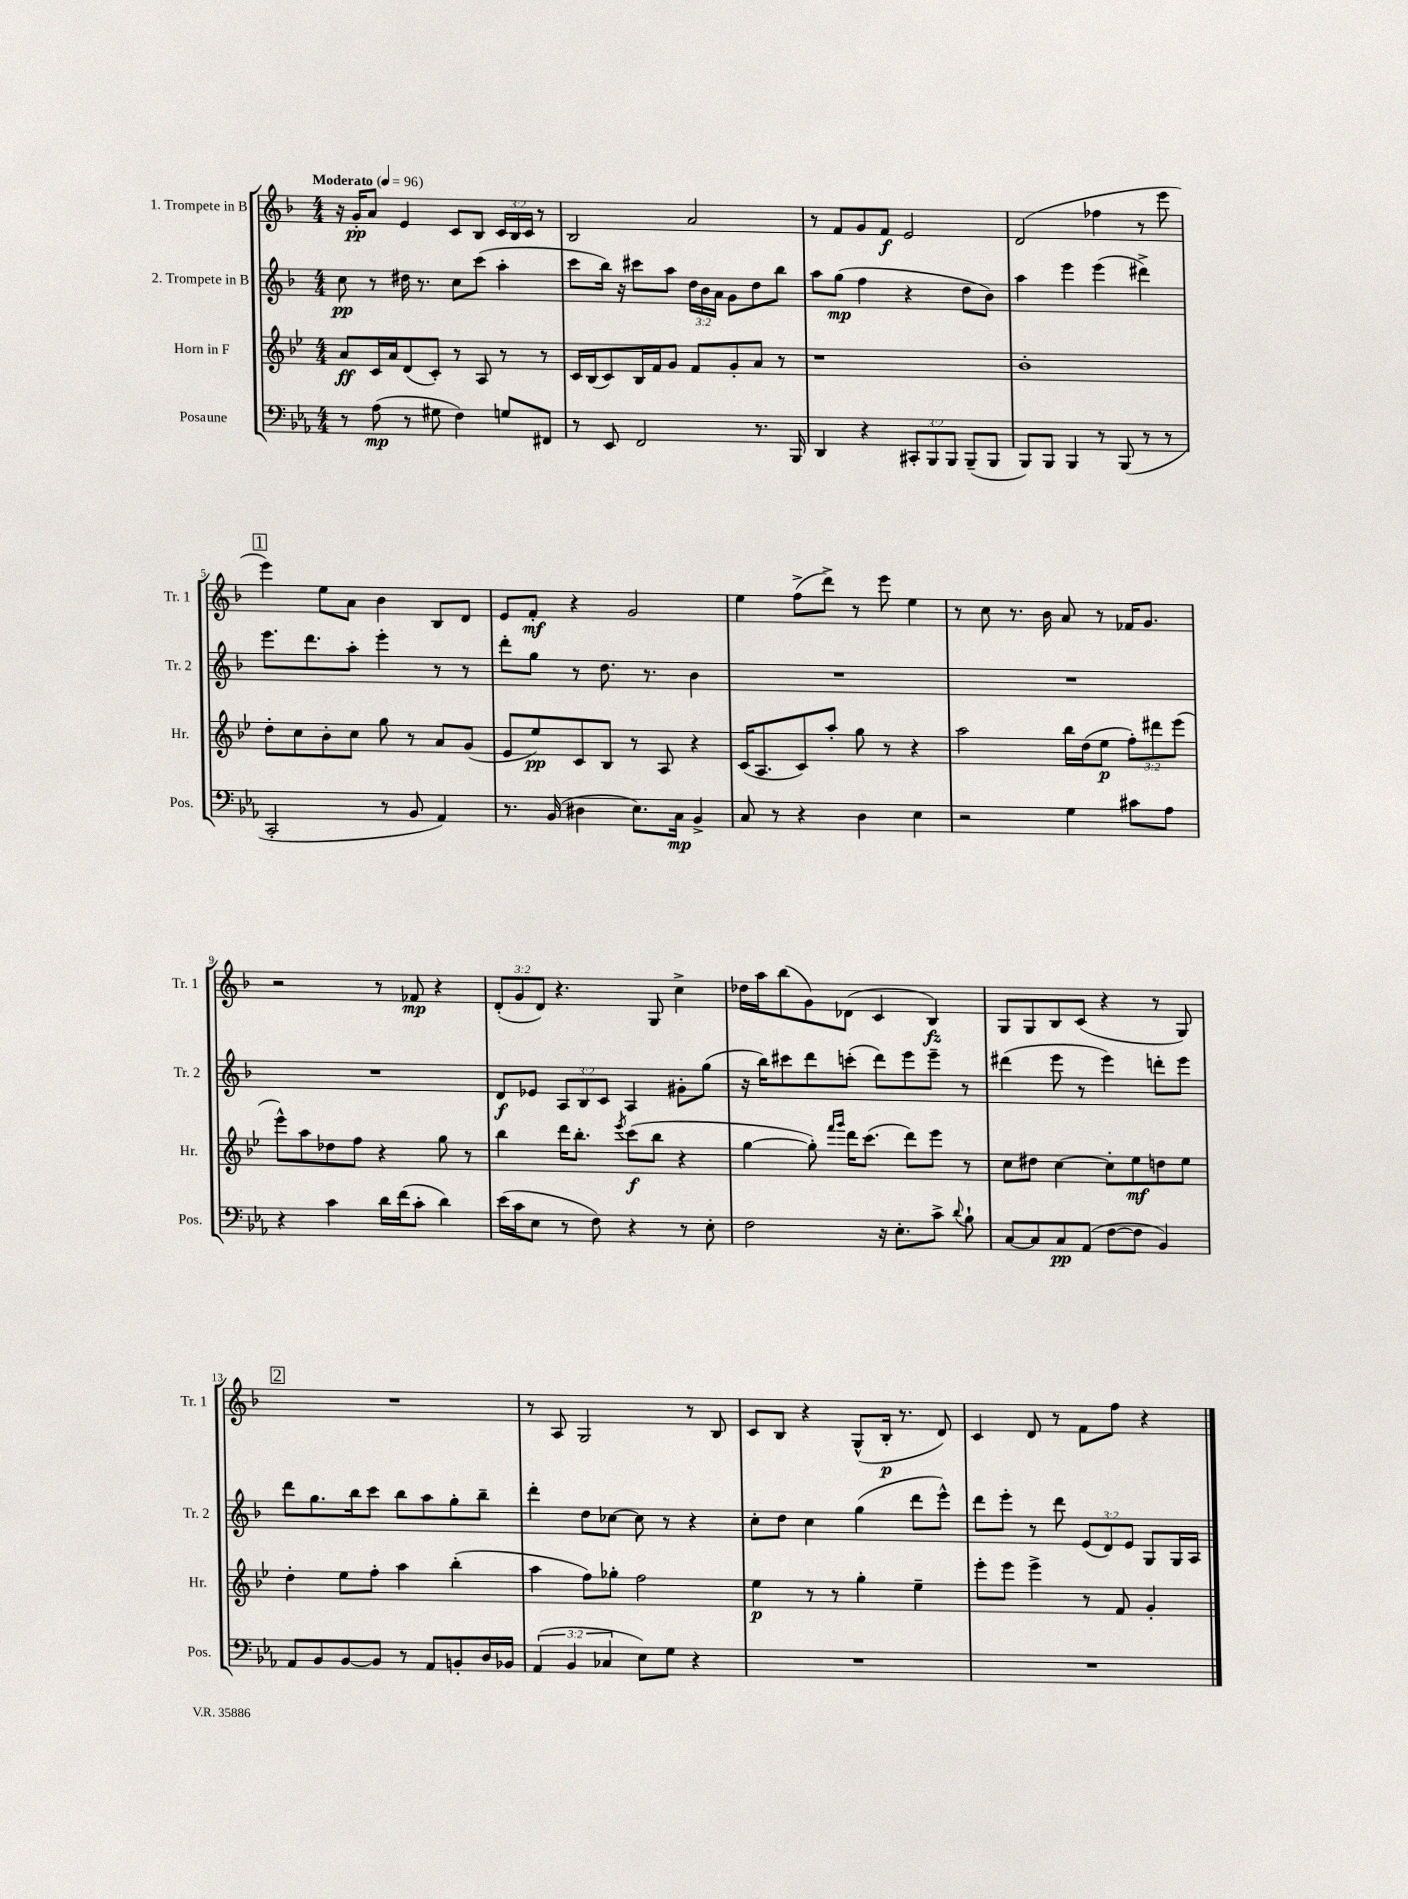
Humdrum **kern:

**kern	**kern	**kern	**kern
*staff4	*staff3	*staff2	*staff1
*clefF4	*clefG2	*clefG2	*clefG2
*k[b-e-a-]	*k[b-e-]	*k[b-]	*k[b-]
*M4/4	*M4/4	*M4/4	*M4/4
*MM96	*MM96	*MM96	*MM96
8r	8a/L	8cc\	16r
.	.	.	16g'/LK
(8A-\	16c/L	8r	8a/J
.	16a/J	.	.
8r	(8d/	16dd#\	4e/
.	.	8.r	.
8G#\	8c'/J)	.	.
4F\)	8r	8cc\L	8c/L
.	8A/	(8ccc\J	8B-/J
8G/L	8r	4aa'\	24c/LL
.	.	.	24B-/
.	.	.	24c/JJ
8FF#/J	8r	.	8r
=	=	=	=
8r	16c/LL	8ccc\L	2B-/
.	(16B-/J	.	.
8EE-/	8c/)	16bb-\Jk)	.
.	.	16r	.
2FF/	16B-/L	8ccc#\L	.
.	16f/J	.	.
.	8g/J	8aa\J	.
.	8f/L	24dd\LL	2a/
.	.	24b-\	.
.	.	24a\JJ	.
.	8g'/	8g\L	.
8.r	8a/J	8dd\	.
.	8r	8bb-\J	.
16BBB-/	.	.	.
=	=	=	=
4DD/	1r	8aa\L	8r
.	.	(8gg\J	8f/L
4r	.	4ff\	8g/
.	.	.	8f/J
12CC#'/L	.	4r	2e/
12BBB-/	.	.	.
12BBB-/J	.	.	.
(8BBB-~/L	.	8dd\L	.
8BBB-/J	.	8b-\J)	.
=	=	=	=
8BBB-/L)	1b-'	4aa\	(2d/
8BBB-/J	.	.	.
4BBB-/	.	4eee\	.
8r	.	(4eee\	4ff-\
(8BBB-/	.	.	.
8r	.	4ddd#^\)	8r
8r	.	.	8eee\
=	=	=	=
2CC'/	8dd'\L	8.eee\L	4eee\)
.	8cc\	.	.
.	.	8.ddd\	.
.	8b-'\	.	8ee\L
.	8cc\J	8aa'\J	8a\J
8r	8gg\	4eee'\	4b-\
8BB-/	8r	.	.
4AA-/)	8a/L	8r	8B-/L
.	(8g/J	8r	8d/J
=	=	=	=
8.r	8e-/L	8ddd'\L	8e/L
.	8ee-/)	8gg\J	8f'/J
(16BB-/	.	.	.
4D#\	8c/	8r	4r
.	8B-/J	8.dd\	.
8.E-\L)	8r	.	2g/
.	.	8.r	.
.	8A/	.	.
16C\Jk	.	.	.
4BB-^/	4r	4b-\	.
=	=	=	=
8C/	(16c/LK	1r	4ee\
.	8.A/	.	.
8r	.	.	.
4r	8c/)	.	(8ff^\L
.	8aa'/J	.	8ddd^\J)
4D\	8gg\	.	8r
.	8r	.	8eee\
4E-\	4r	.	4ee\
=	=	=	=
2r	2aa\	1r	8r
.	.	.	8cc\
.	.	.	8.r
.	.	.	16b-\
4G\	16bb-\LL	.	8a/
.	(16dd\J	.	.
.	8ee-\J	.	8r
8c#\L	12ff'\L)	.	16f-/LK
.	.	.	8.g/J
.	12ddd#\	.	.
8A-\J	.	.	.
.	(12eee-\J	.	.
=	=	=	=
4r	8eee-^^\L)	1r	2r
.	8aa\	.	.
4c\	8dd-\	.	.
.	8ff\J	.	.
16d\LL	4r	.	8r
(16f\J	.	.	.
8c'\J	.	.	8f-/
4d\)	8gg\	.	4r
.	8r	.	.
=	=	=	=
(16e-\LL	4bb-\	8d/L	(12d'/L
16c\J	.	.	.
.	.	.	12g/
8E-\J	.	8e-/J	.
.	.	.	12d/J)
8r	16ddd\LK	12A/L	4.r
.	8.bb-'\J	.	.
.	.	12B-/	.
8F\)	.	.	.
.	.	12c/J	.
.	8qeee-/	.	.
4r	(8ccc\L	4A/	.
.	8bb-\J	.	8G/
8r	4r	8g#'\L	4cc^\
8E-'\	.	(8gg\J	.
=	=	=	=
2F\	[4gg\	16r	16dd-\LL
.	.	16bb-\LK)	16aa\J
.	.	8ccc#\	(8bb-\
.	8gg'\])	8ddd\	8g\)
.	16qqfff/LL	.	.
.	16qqggg/JJ	.	.
.	16ddd\LK	(8ccc'\J	(8d-\J
.	(8.ccc\J	.	.
16r	.	8ddd\L)	4c/
8.E-'\L	.	.	.
.	8ddd\L)	8eee\	.
8c^\J	8eee-\J	8eee~\J	4B-/)
8qqd/	.	.	.
8B-`\	8r	8r	.
=	=	=	=
[8C/L	8cc\L	(4ddd#\	8G/L
8C/]	8dd#\J	.	8G/
8C/	[4cc\	8eee\	8B-/
(8AA-/J	.	8r	(8c/J
[8F\L	8cc'\]L	4eee\)	4r
8F\]J	8ee-\	.	.
4BB-/)	8dd\	8ddd'\L	8r
.	8ee-\J	8eee\J	8G/)
=	=	=	=
8AA-/L	4dd'\	8ddd\L	1r
8BB-/	.	8.gg\	.
[8BB-/	8ee-\L	.	.
.	.	16bb-\k	.
8BB-/]J	8ff'\J	8ccc\J	.
8r	4aa\	8bb-\L	.
8AA-/L	.	8aa\	.
8BB'/	(4bb-'\	8gg'\	.
16D/L	.	8bb-~\J	.
16BB-/JJ	.	.	.
=	=	=	=
(6AA-/	4aa\	4ddd'\	8r
.	.	.	8A/
6BB-/	.	.	.
.	8ff\L)	8dd\L	2G/
6C-/	.	.	.
.	8gg-'\J	[8cc-\J	.
8E-\L)	2ff\	8cc-\]	.
8G\J	.	8r	.
4r	.	4r	8r
.	.	.	8B-/
=	=	=	=
1r	4ee-\	8cc'\L	8c/L
.	.	8dd\J	8B-/J
.	8r	4cc\	4r
.	8r	.	.
.	4gg'\	(4gg\	(8G^^/L
.	.	.	16B-'/Jk
.	.	.	8.r
.	4ee-~\	8ddd\L	.
.	.	8eee^^\J)	8d/)
=	=	=	=
1r	8eee-'\L	8ddd\L	4c/
.	8eee-\J	8eee'\J	.
.	4eee-^\	8r	8d/
.	.	8ddd\	8r
.	8r	(12e/L	8f\L
.	.	12d/)	.
.	8f/	.	8ff\J
.	.	12e/J	.
.	4g'/	8G/L	4r
.	.	16G/L	.
.	.	16A/JJ	.
==	==	==	==
*-	*-	*-	*-
